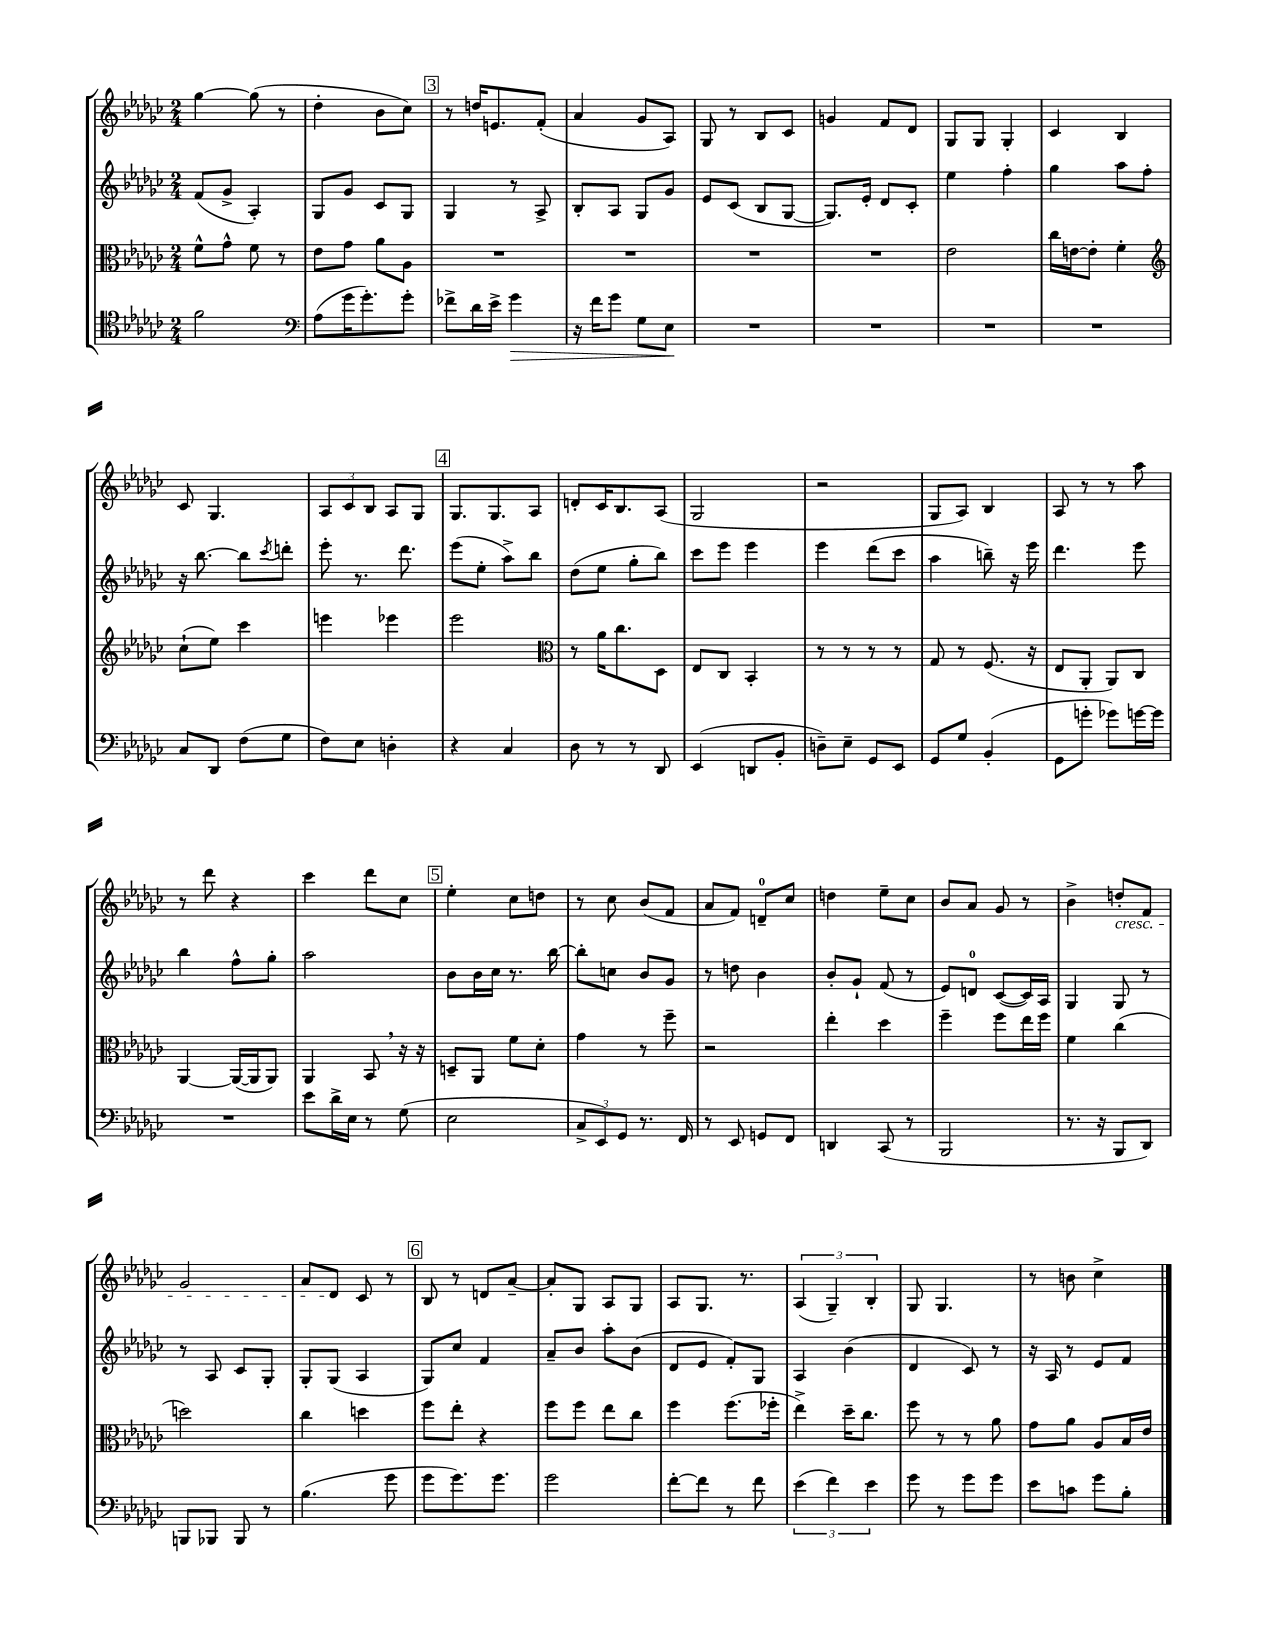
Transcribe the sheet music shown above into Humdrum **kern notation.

**kern	**dynam	**kern	**kern	**kern
*part4	*part4	*part3	*part2	*part1
*staff4	*staff4	*staff3	*staff2	*staff1
*clefC4	*	*clefC3	*clefG2	*clefG2
*k[b-e-a-d-g-c-]	*	*k[b-e-a-d-g-c-]	*k[b-e-a-d-g-c-]	*k[b-e-a-d-g-c-]
*M2/4	*	*M2/4	*M2/4	*M2/4
=41	=41	=41	=41	=41
2f\	.	8f^^\L	(8f/L	[4gg-\
.	.	8g-^^\J	8g-^/J	.
.	.	8f\	4A-'/)	(8gg-\]
.	.	8r	.	8r
=42	=42	=42	=42	=42
*clefF4	*	*	*	*
(8A-\L	.	8e-\L	8G-/L	4dd-'\
16g-\K	.	8g-\J	8g-/J	.
8.g-'\)	.	.	.	.
.	.	8a-\L	8c-/L	8b-\L
8g-'\J	.	8A-\J	8G-/J	8cc-\J)
!!LO:REH:place=s1:t=3
=43	=43	=43	=43	=43
8f-X^\L	.	2r	4G-/	8r
16d-\L	.	.	.	16ddn/KL
16e-^\JJ	.	.	.	8.en/
!	!LO:HP:b	!	!	!
4g-\	>	.	8r	.
.	.	.	8A-^/	(8f'/J
=44	=44	=44	=44	=44
16r	.	2r	8B-'/L	4a-/
16f\KL	.	.	.	.
8g-\J	.	.	8A-/J	.
8G-\L	.	.	8G-/L	8g-/L
8E-\J	.	.	8g-/J	8A-/J)
.	]	.	.	.
=45	=45	=45	=45	=45
2r	.	2r	8e-/L	8G-/
.	.	.	(8c-/J	8r
.	.	.	8B-/L	8B-/L
.	.	.	[8G-/J	8c-/J
=46	=46	=46	=46	=46
2r	.	2r	8.G-/L])	4gn/
.	.	.	16e-'/Jk	.
.	.	.	8d-/L	8f/L
.	.	.	8c-'/J	8d-/J
=47	=47	=47	=47	=47
2r	.	2e-\	4ee-\	8G-/L
.	.	.	.	8G-/J
.	.	.	4ff'\	4G-'/
=48	=48	=48	=48	=48
2r	.	16cc-\LL	4gg-\	4c-/
.	.	[16en\J	.	.
.	.	8e'\J]	.	.
.	.	4f'\	8aa-\L	4B-/
.	.	.	8ff'\J	.
!!LO:LB:g=z
=49	=49	=49	=49	=49
*	*	*clefG2	*	*
8C-/L	.	(8cc-`\L	16r	8c-/
.	.	.	[8.bb-\	.
8DD-/J	.	8ee-\J)	.	4.G-/
(8F\L	.	4ccc-\	8bb-\L]	.
.	.	.	8qccc-/	.
8G-\J	.	.	8dddn'\J	.
=50	=50	=50	=50	=50
8F\L)	.	4eeen\	8eee-'\	12A-/L
.	.	.	.	12c-/
8E-\J	.	.	8.r	.
.	.	.	.	12B-/J
4Dn'\	.	4eee-X\	.	8A-/L
.	.	.	8.ddd-\	.
.	.	.	.	8G-/J
!!LO:REH:place=s1:t=4
=51	=51	=51	=51	=51
4r	.	2eee-\	(8eee-\L	8.G-/L
.	.	.	8ee-'\J	.
.	.	.	.	8.G-/
4C-/	.	.	8aa-^\L)	.
.	.	.	8bb-\J	8A-/J
=52	=52	=52	=52	=52
*	*	*clefC3	*	*
8D-\	.	8r	(8dd-\L	8dn'/L
8r	.	16a-\KL	8ee-\J	16c-/K
.	.	8.cc-\	.	8.B-/
8r	.	.	8gg-'\L	.
8DD-/	.	8D-\J	8bb-\J)	(8A-/J
=53	=53	=53	=53	=53
(4EE-/	.	8E-/L	8ccc-\L	2G-/
.	.	8C-/J	8eee-\J	.
8DDn/L	.	4BB-'/	4eee-\	.
8BB-'/J	.	.	.	.
=54	=54	=54	=54	=54
8Dn~\L)	.	8r	4eee-\	2r
8E-~\J	.	8r	.	.
8GG-/L	.	8r	(8ddd-\L	.
8EE-/J	.	8r	8ccc-\J	.
=55	=55	=55	=55	=55
8GG-/L	.	8G-/	4aa-\	8G-/L
8G-/J	.	8r	.	8A-/J)
(4BB-'/	.	(8.F/	8bbn~\)	4B-/
.	.	.	16r	.
.	.	16r	16eee-\	.
=56	=56	=56	=56	=56
8GG-\L	.	8E-/L	4.ddd-\	8A-/
8gn'\J	.	8AA-'/J	.	8r
8g-X\L)	.	8AA-/L)	.	8r
[16gn\L	.	8C-/J	8eee-\	8aa-\
16g\JJ]	.	.	.	.
!!LO:LB:g=z
=57	=57	=57	=57	=57
2r	.	[4AA-/	4bb-\	8r
.	.	.	.	8ddd-\
.	.	(16AA-/LL_	8ff^^\L	4r
.	.	16AA-/J]	.	.
.	.	8AA-/J)	8gg-'\J	.
=58	=58	=58	=58	=58
8e-\L	.	4AA-/	2aa-\	4ccc-\
16d-^\L	.	.	.	.
16E-\JJ	.	.	.	.
8r	.	8BB-,/	.	8ddd-\L
(8G-\	.	16r	.	8cc-\J
.	.	16r	.	.
!!LO:REH:place=s1:t=5
=59	=59	=59	=59	=59
2E-\	.	8Dn~/L	8b-\L	4ee-'\
.	.	8AA-/J	16b-\L	.
.	.	.	16cc-\JJ	.
.	.	8f\L	8.r	8cc-\L
.	.	8d-'\J	.	8ddn\J
.	.	.	[16bb-\	.
=60	=60	=60	=60	=60
12C-^/L	.	4g-\	8bb-'\L]	8r
12EE-/)	.	.	.	.
.	.	.	8ccn\J	8cc-\
12GG-/J	.	.	.	.
8.r	.	8r	8b-/L	(8b-/L
.	.	8ff~\	8g-/J	8f/J
16FF/	.	.	.	.
=61	=61	=61	=61	=61
8r	.	2r	8r	8a-/L
8EE-/	.	.	8ddn\	8f/J)
8GGn/L	.	.	4b-\	8dn~/L
8FF/J	.	.	.	8cc-/J
=62	=62	=62	=62	=62
4DDn/	.	4ee-'\	8b-'/L	4ddn\
.	.	.	8g-`/J	.
(8CC-/	.	4dd-\	(8f/	8ee-~\L
8r	.	.	8r	8cc-\J
=63	=63	=63	=63	=63
2BBB-/	.	4ff~\	8e-/L)	8b-/L
.	.	.	8dn/J	8a-/J
.	.	8ff\L	([8c-/L	8g-/
.	.	16ee-\L	16c-/L])	8r
.	.	16ff\JJ	16A-/JJ	.
=64	=64	=64	=64	=64
8.r	.	4f\	4G-/	4b-^\
16r	.	.	.	.
!	!	!	!	!LO:TX:b:i:t=cresc.
8BBB-/L	.	(4cc-\	8G-/	8ddn'/L
8DD-/J)	.	.	8r	8f/J
!!LO:LB:g=z
=65	=65	=65	=65	=65
8BBBn/L	.	2ddn\)	8r	2g-/
8BBB-X/J	.	.	8A-/	.
8BBB-/	.	.	8c-/L	.
8r	.	.	8G-'/J	.
=66	=66	=66	=66	=66
(4.B-\	.	4cc-\	8G-'/L	8a-/L
.	.	.	(8G-/J	8d-/J
.	.	4ddn\	4A-/	8c-/
8g-\	.	.	.	8r
!!LO:REH:place=s1:t=6
=67	=67	=67	=67	=67
8g-\L	.	8ff\L	8G-/L)	8B-/
8.g-\)	.	8ee-'\J	8cc-/J	8r
.	.	4r	4f/	8dn/L
8.g-\J	.	.	.	.
.	.	.	.	[8a-~/J
=68	=68	=68	=68	=68
2g-\	.	8ff\L	8a-~/L	8a-'/L]
.	.	8ff\J	8b-/J	8G-/J
.	.	8ee-\L	8aa-'\L	8A-/L
.	.	8cc-\J	(8b-\J	8G-/J
=69	=69	=69	=69	=69
[8f'\L	.	4ff\	8d-/L	8A-/L
8f\J]	.	.	8e-/J	8.G-/J
8r	.	(8.ff\L	8f'/L)	.
.	.	.	.	8.r
8f\	.	.	8G-/J	.
.	.	16ff-X'\Jk	.	.
=70	=70	=70	=70	=70
(6e-\	.	4ee-^\)	4A-/	(6A-/
6f\)	.	.	.	6G-~/)
.	.	16dd-~\KL	(4b-\	.
.	.	8.cc-\J	.	.
6e-\	.	.	.	6B-'/
=71	=71	=71	=71	=71
8g-\	.	8ff\	4d-/	8G-/
8r	.	8r	.	4.G-/
8g-\L	.	8r	8c-/)	.
8g-\J	.	8a-\	8r	.
=72	=72	=72	=72	=72
8e-\L	.	8g-\L	16r	8r
.	.	.	16A-/	.
8cn\J	.	8a-\J	8r	8bn\
8g-\L	.	8A-/L	8e-/L	4cc-^\
8B-'\J	.	16B-/L	8f/J	.
.	.	16e-/JJ	.	.
==	==	==	==	==
*-	*-	*-	*-	*-
